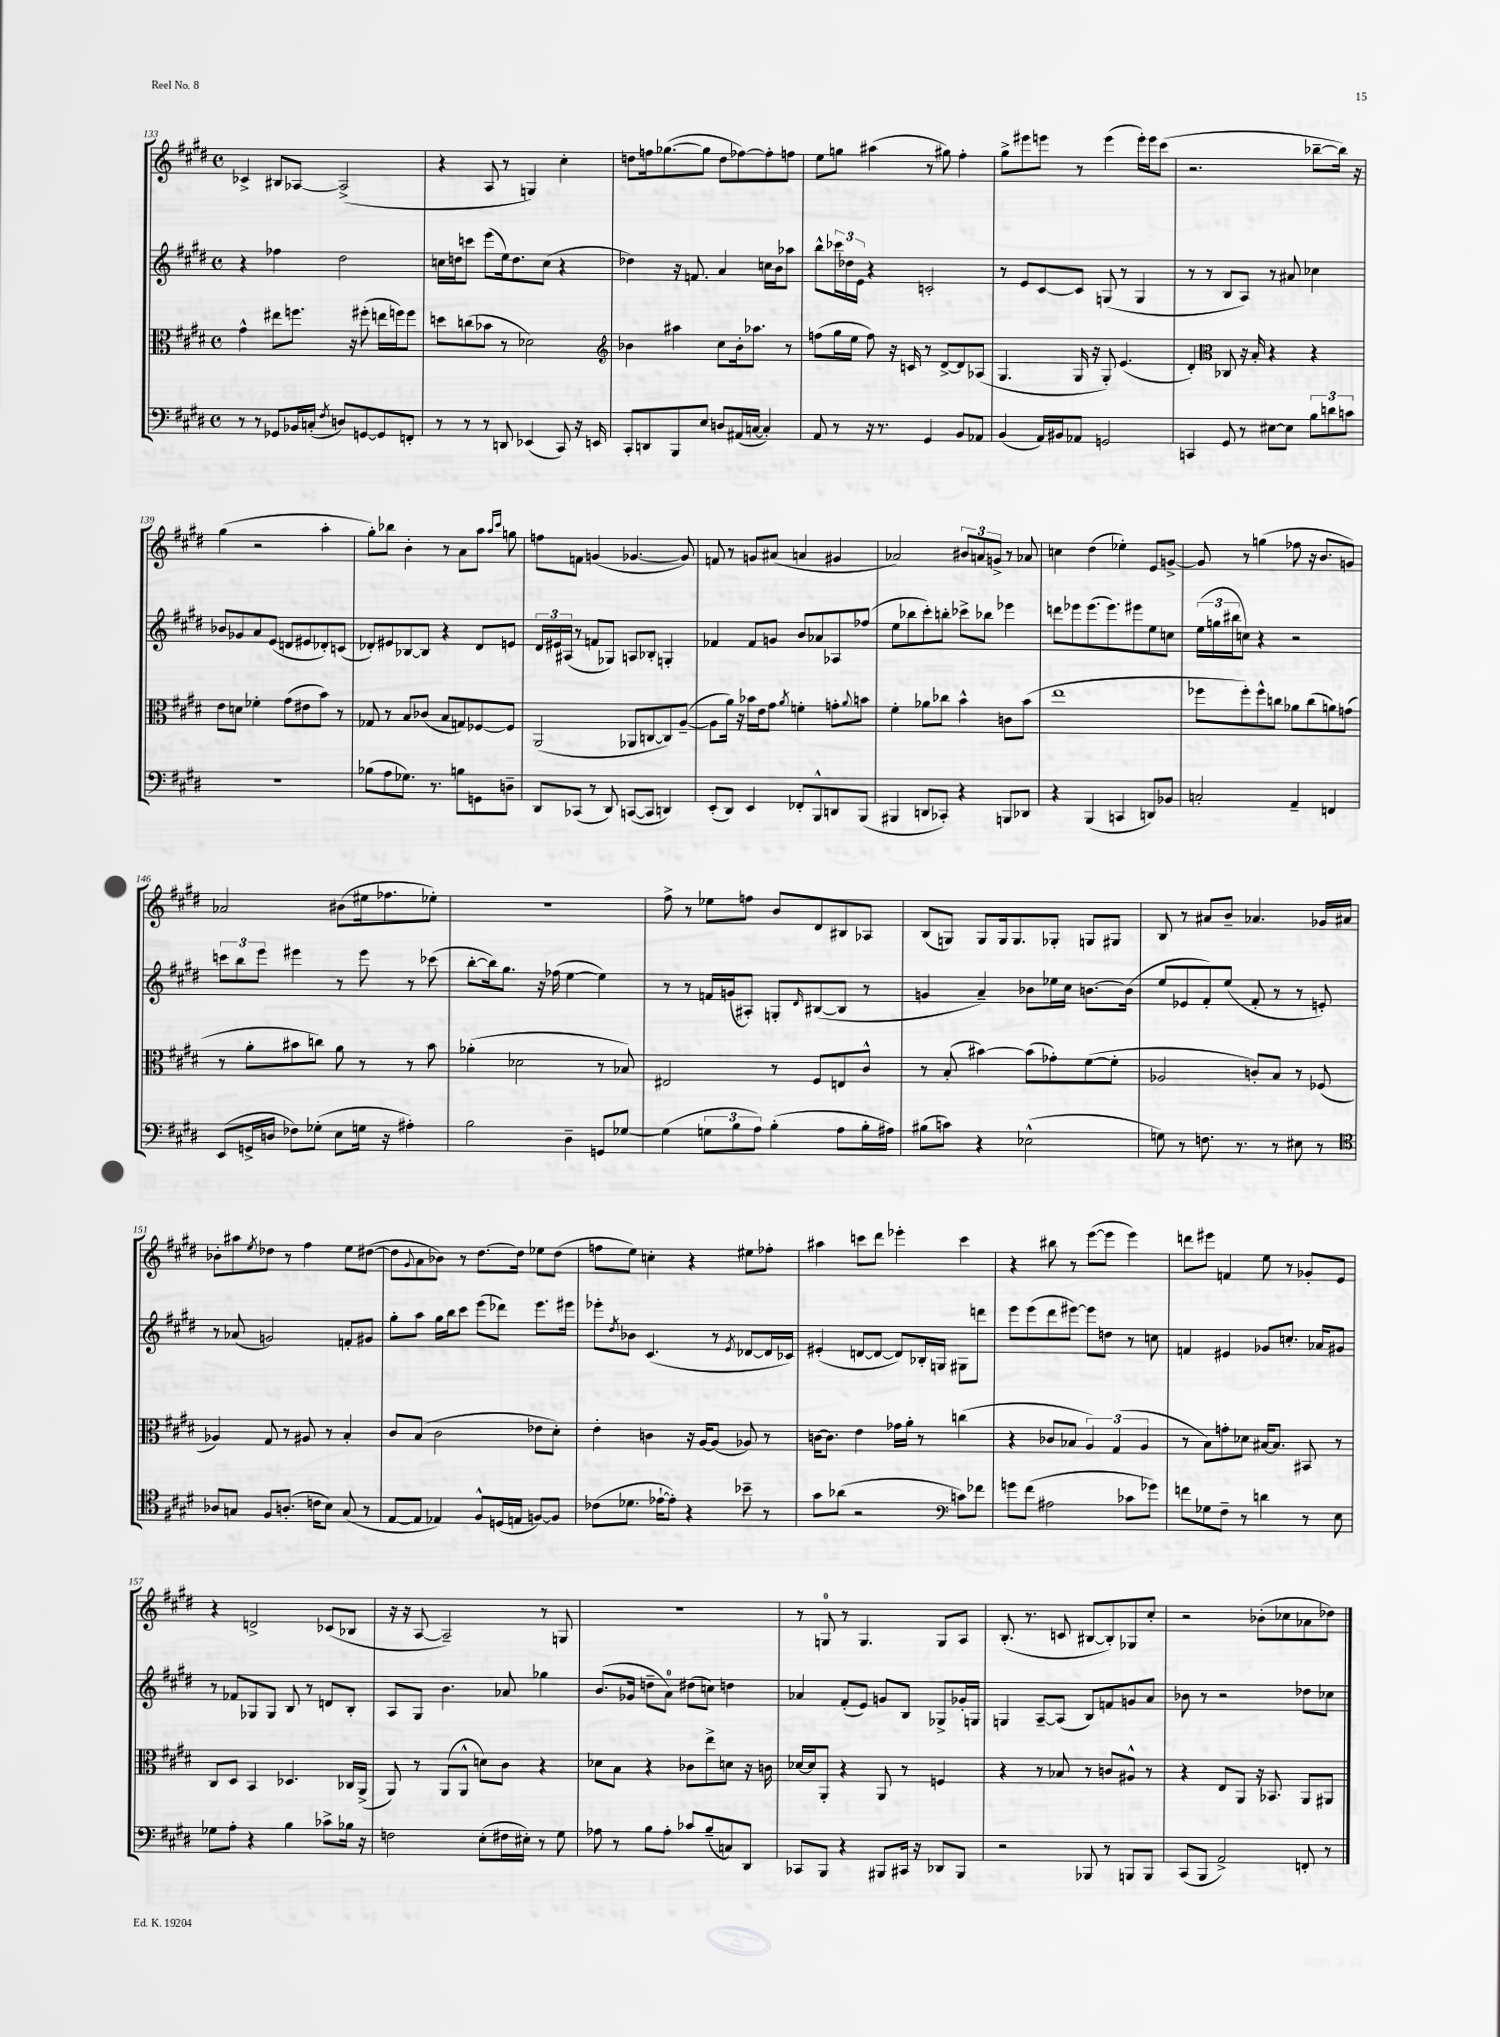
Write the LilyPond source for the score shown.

<<
\new StaffGroup <<
\new Staff = "s0" {
    \clef treble \key e \major \defaultTimeSignature \time 4/4
    ces'4-> bis8 aes8~ aes2->( |
    r4 a8 r8 g4) cis''4-. |
    d''8 f''16 ges''8.~( ges''8 d''8 fes''8~) fes''8-. f''8 |
    e''8 g''8 ais''4( r8 gis''8) fis''4-. |
    gis''8-> eis'''8 e'''8 r8 e'''4( e'''16-.) e'''16 cis'''8( |
    r2. bes''8~-- bes''16) r16 |
    gis''4( r2 a''4-. |
    gis''8-.) bes''8 b'4-. r8 a'8 a''8 \grace { a''16 cis'''16 } g''8 |
    f''8 f'8 g'4( ges'4.~ ges'8) |
    f'8 r8 g'8 ais'8( a'4 gis'4 |
    aes'2) \tuplet 3/2 { bis'8 a'8 g'8-> } r8 aes'8 |
    c''4 dis''4( ees''4-.) e'8 g'8~-> |
    g'8 r8 g''4( fes''8 r16 b'8. g'8) |
    aes'2 bis'8( eis''16 fes''8. ees''8-.) |
    R1 |
    fis''8-> r8 ees''8 f''8 b'8 dis'8 bis8 aes8 |
    b8( g8) g8 g16 g8. ges8-. g8 gis8 |
    b8 r8 ais'8 b'8-- aes'4. ges'16 ais'16 |
    bes'8-. ais''8 \acciaccatura { e''8 } des''8 r8 fis''4 e''8 dis''8~( |
    dis''8 \appoggiatura { gis'8 } a'8 bes'8) r8 dis''8.~ dis''16 ees''8 dis''8( |
    f''8 e''8) c''4-. r4 eis''8 fes''8-. |
    ais''4 c'''8 dis'''8 ees'''4-. c'''4 |
    r4 bis''8 r8 e'''8~( e'''8 e'''4) |
    d'''8 eis'''8 f'4 e''8 r8 ges'8-. e'8 |
    r4 d'2-> ces'8( bes8 |
    r16 r16 a8~ a2--) r8 g8 |
    R1 |
    r8 g8-0 r8 g4. g8 a8 |
    b8.-.( r8. c'8 bis8~ bis8-.) ges8 cis''8-. |
    r2 bes'8-.( ces''8 aes'8 des''8) \bar "|." |
}
\new Staff = "s1" {
    \clef treble \key e \major \defaultTimeSignature \time 4/4
    r4 fes''4 dis''2 |
    c''16 d''16 c'''8 e'''8( e''16) d''8. c''8( r4 |
    des''4) r16 f'8. a'4 c''16 b'16 aes''8 |
    b''8-^ \tuplet 3/2 { ces'''16 des''16 e'16 } r4 c'2-. |
    r8 e'8 cis'8~ cis'8 g8( r8 g4 |
    r8 r8 b8 a8) r8 ais'8 ces''4 |
    bes'8 ges'8 a'8 e'8( d'8 eis'8 des'8-.) c'8( |
    des'8-.) eis'8 bes8~ bes8 r4 des'8 e'8 |
    \tuplet 3/2 { dis'16 eis'16 ais16( } r8 f'8 ges8) a8 bes8-. g4-. |
    fes'4 fes'8 g'8 b'8 aes'8 aes8 fes''8( |
    e''8 bes''8 cis'''8-.) b''8-. ces'''8-> bes''8 ees'''4 |
    d'''8 ees'''8 ees'''8.( ees'''8.) eis'''8 e''8 c''8 |
    \tuplet 3/2 { e''16( g''16 bis''16 } c''8) r4 r2 |
    \tuplet 3/2 { c'''8 b''8 e'''8 } eis'''4 r8 eis'''8 r8 ces'''8( |
    b''8~-. b''16) gis''8. r16 fes''16( e''4~ e''4) |
    r8 r8 f'16 g'16( ais8-.) g8-. \grace { dis'16 } bis8~( bis8 r8 |
    g'4 a'4--) bes'8 ees''16 cis''16 b'8.~ b'16( |
    e''8 ees'8 fis'8-.) e''8( fis'8-. r8 r8 e'8-.) |
    r8 aes'8( g'2) f'8-. gis'8 |
    gis''8-. a''8 gis''16 b''16 cis'''8 e'''8( des'''8) e'''8. eis'''16 |
    ees'''8-. \acciaccatura { dis''8 } bes'8 cis'4.( r8 \acciaccatura { e'8 } des'8~ des'16 ces'16) |
    eis'4-.( d'8~ d'8~ d'8) bes16-. g16 gis8 d'''8 |
    e'''8 e'''8( dis'''8 eis'''8~) eis'''8 d''8 r8 c''8 |
    f'4 eis'4 ges'8 c''8.-. aes'16 gis'8 |
    r8 fes'8 ges8 ges8 b8 r8 d'8 b8-. |
    a8 gis8 b'4. aes'8 ges''4 |
    b'8.( ges'16 d''8-- a'8-0) dis''8( c''8) d''4 |
    aes'4 fis'8-.( e'8) g'8 b8 ges8-> ges'16-. g16 |
    g4 a8~-- a8( b8) f'8 g'8 a'8 |
    bes'8 r8 r2 des''8 ces''8 \bar "|." |
}
\new Staff = "s2" {
    \clef alto \key e \major \defaultTimeSignature \time 4/4
    gis'4-^ eis''8 f''8. r16 fis''8-.( e''16 f''16) f''8 |
    d''8 c''8( bes'8 r8 des'2) |
    \clef treble bes'4 ais''4 cis''8 bes'16-. aes''8. r8 |
    f''8( gis''16 e''16 f''8) r16 c'16 r8 dis'8~-> dis'8 aes8( |
    gis4. gis16 r16 gis8-.) e'4.( |
    dis'4-.) \clef alto ces8 r16 b16-. r4 r4 |
    e'8 d'8 fes'4-. gis'8( eis'8 b'8) r8 |
    ges8 r8 b8 ces'8( b8 g8) fes8~ fes8 |
    a,2( aes,8 c8~ c8) a8~--( |
    a8 a'16) r16 bes'16 e'16 gis'8 \acciaccatura { a'8 } f'4-. g'8-. \appoggiatura { a'8 } b'8 |
    fis'4-. aes'8 ces''8 b'4-^ c'8 b'8( |
    e''1 |
    fes''8 fes''8-.) fes''8-^ c''8 aes'8 c''8( a'8) g'8( |
    r8 a'8-. bis'8 c''8) a'8 r8 r8 bis'8 |
    aes'4-.( des'2 r8 bes8) |
    eis2 r8 fis8 e8 cis'8-^ |
    r8 b8-.( bis'4~) bis'8( ges'8-.) fis'8~( fis'8-. |
    aes2 c'8-.) b8 r8 fes8( |
    aes4) gis8 r8 ais8 r8 b4-. |
    cis'8 b8( cis'2 ees'8 dis'8-.) |
    e'4-. c'4 r16 a16~ a8( aes8) r8 |
    c'16~ c'8. e'4 ges'16 a'16-. r8 c''4( |
    r4 ces'8 bes8 \tuplet 3/2 { a4) gis4( a4 } |
    r8 b8) g'8-. des'8 bis16~ bis8. bis,8 r8 |
    cis8 dis8 b,4 des4. ces16 a,16->( |
    a,8) r8 a,8( a,8-^ d'8) cis'8 r4 |
    des'8 b8 r4 ces'8 e''8-> d'8 r16 c'16 |
    des'16~ des'16 a,8-. r4 a,8 r8 f4 |
    r4 r8 bes8 r8 c'8 ais8-^ r8 |
    r4 e8 a,8 r16 bes,8. a,8 ais,8 \bar "|." |
}
\new Staff = "s3" {
    \clef bass \key e \major \defaultTimeSignature \time 4/4
    r8 r8 ges,8 bes,16 c16-.( \acciaccatura { fis8 } d8) g,8~ g,8 f,8-. |
    r8 r8 r8 d,8 ees,4( cis,8) r16 e,16 |
    cis,8-. d,8 b,,8 e8 d8 ais,16( c16~ c4-.) |
    a,8 r8 r16 r8. gis,4 b,8 aes,8 |
    b,4( a,16) bis,16 aes,8 g,2 |
    c,4 gis,8 r8 eis8~ eis8 \tuplet 3/2 { b8 d'8 c'8 } |
    r1 |
    bes8( a8 ges8.) r8. b8 g,8 d8-- |
    dis,8 ces,8( r8 dis,8) c,8~( c,8 d,4) |
    e,8-.( dis,8) e,4 fes,8-. b,,8-^ d,8 b,,8( |
    bis,,4 d,8 ces,8-.) r4 b,,8 des,8 |
    r4 b,,4( c,4 d,8) bes,8 |
    c2-. a,4-- f,4 |
    e,8( g,16-> d16 fes8) ges8-.( e8 g16 r16 ais4-.) |
    b2 dis4-- g,8 ges8~ |
    ges4( \tuplet 3/2 { g8 b8 a8) } b4-.( a8 b16-. ais16) |
    bis8( c'8) r4 ees2-^( |
    g8) r8 f8. r8. r8 eis8 r8 |
    \clef tenor aes8 g8 fis8 a8.-.( c'16 b8) g8( r8 |
    e8~ e8 ees4) fis8-^ d16( e16 f8~) f8 |
    ces'8( des'8. ees'16~-! ees'8-.) r4 bes'8-- r8 |
    gis'8 aes'8( r2 \clef bass c'8) fes'8 |
    g'8 fis'8( ais2 ces'8 ges'8) |
    f'8 ges8 fis8-- r8 d'4 r8 e8 |
    ges8 a8-. r4 b4 ces'8-> bes16 r16 |
    f2 e8-.( fis16 eis16-.) r8 gis8 |
    aes8 r8 b8 aes8-. ces'8 b8--( c8) dis,8 |
    ces,8 b,,8 r4 bis,,8 cis,16 r16 des,8 bis,,8 |
    r2 bes,,8 r8 b,,8 b,,8 |
    cis,8( b,,8 a,2->) f,8-. r8 \bar "|." |
}
>>
>>
\layout { \context { \Score currentBarNumber = #133 } }
